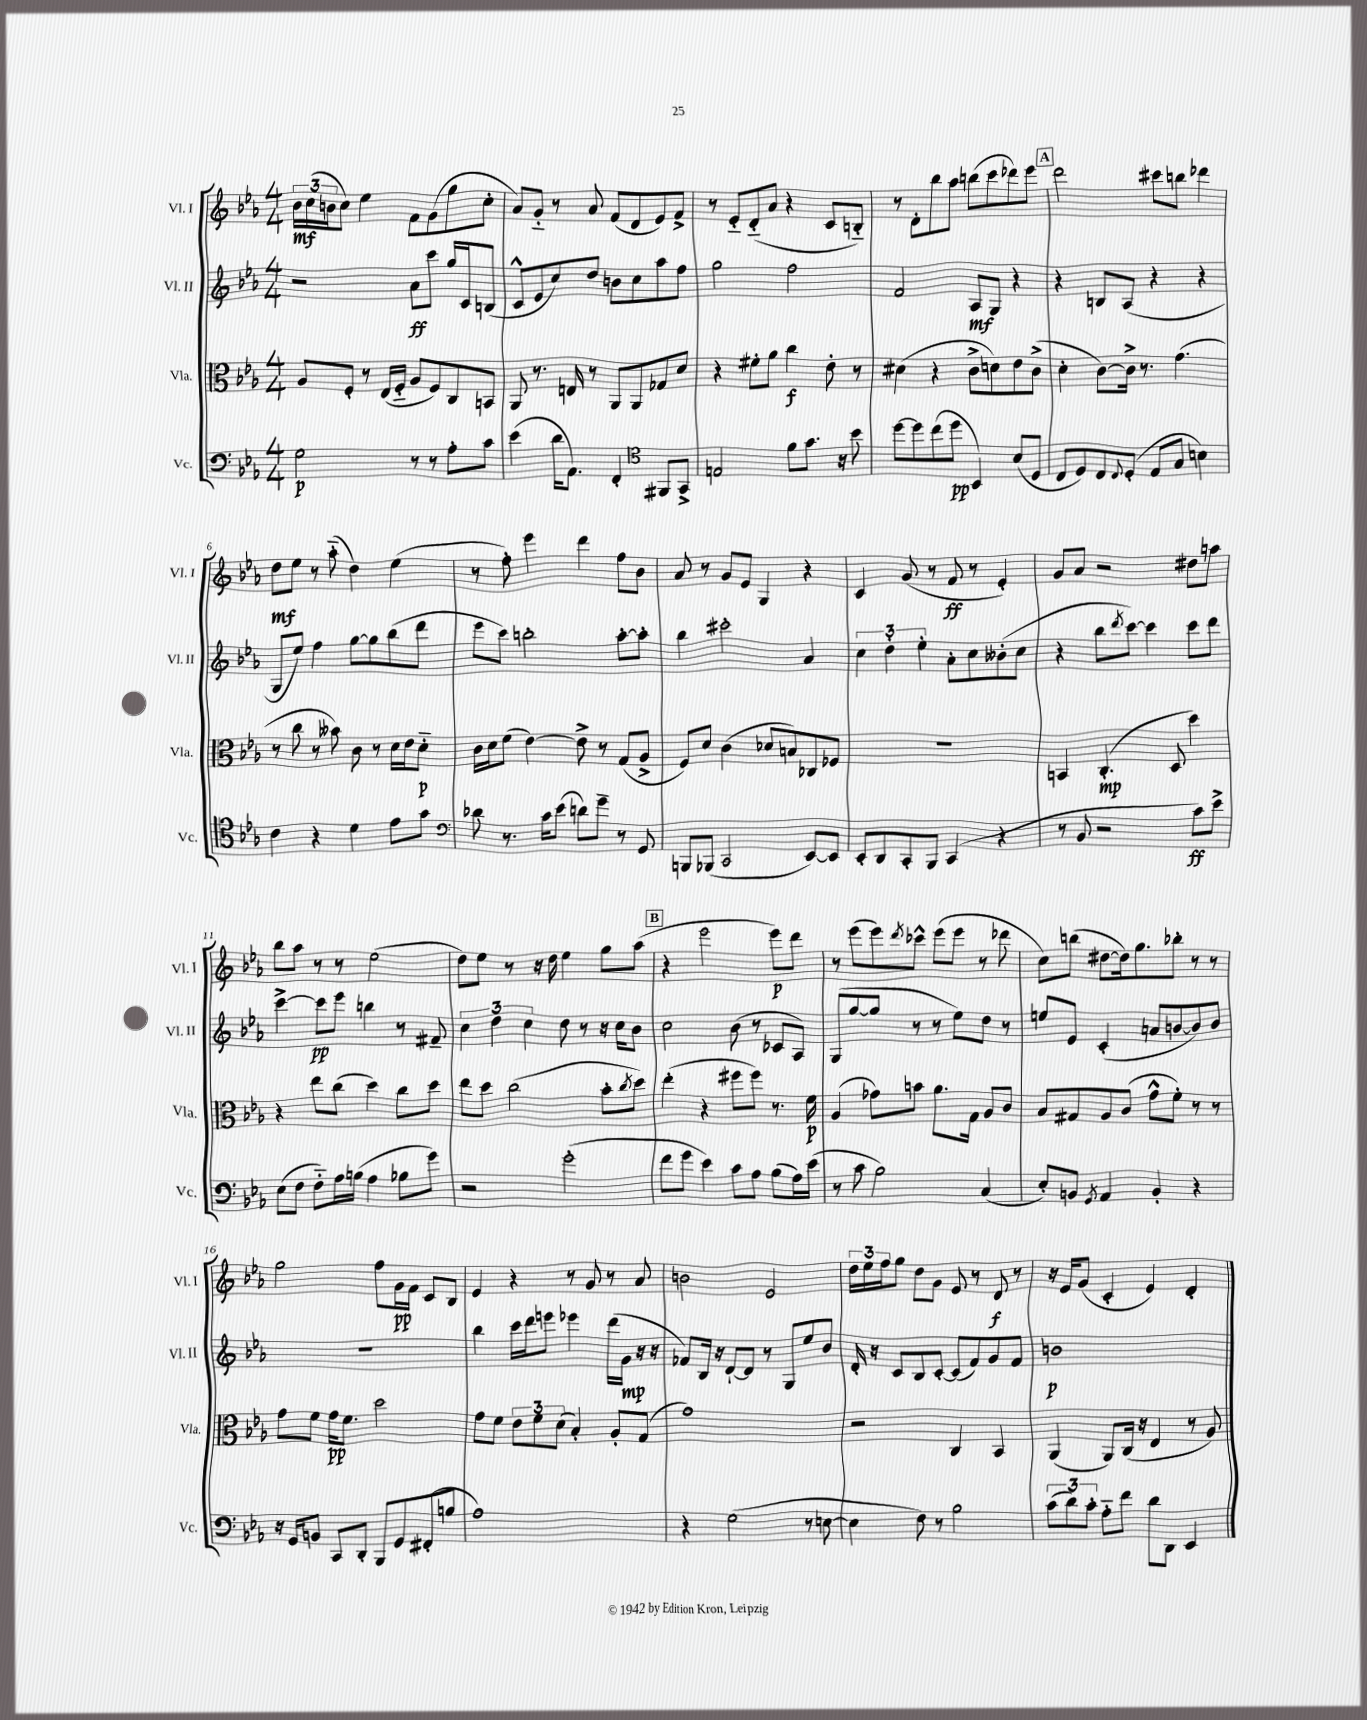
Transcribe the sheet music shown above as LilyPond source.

<<
\new StaffGroup <<
\new Staff = "s0" \with { instrumentName = "Vl. I" shortInstrumentName = "Vl. I" } {
    \clef treble \key ees \major \numericTimeSignature \time 4/4
    \tuplet 3/2 { bes'16\mf c''16( b'16 } c''8) ees''4 f'8 g'8( g''8 c''8-. |
    aes'8) g'8-_ r8 aes'8 f'8( d'8 ees'8) f'8-> |
    r8 ees'8-_ d'8-_( aes'8 r4 c'8 b8-_) |
    r8 d'8-. bes''8 aes''8 b''8( c'''8 des'''8) ees'''8 |
    \mark \markup { \box "A" } d'''2 cis'''8 b''8 des'''4 |
    d''8\mf ees''8 r8 aes''8-_( d''4) ees''4( |
    r8 f''8-.) ees'''4 d'''4 f''8 bes'8 |
    aes'8 r8 g'8 ees'8 g4 r4 |
    c'4 g'8( r8 f'8\ff r8 ees'4-.) |
    g'8 aes'8 r2 dis''8 a''8 |
    bes''8 aes''8 r8 r8 ees''2( |
    d''8) ees''8 r8 r16 d''16 ees''4 g''8 aes''8( |
    \mark \markup { \box "B" } r4 ees'''2 ees'''8\p) d'''8 |
    r8 ees'''8( ees'''8) \acciaccatura { d'''8 } ces'''8-^ ees'''8( ees'''8 r8 des'''8 |
    c''8) b''8( dis''8~ dis''16) g''8. bes''8-. r8 r8 |
    g''2 f''8 g'16\pp f'16 c'8 bes8 |
    ees'4 r4 r8 g'8 r8 aes'8 |
    b'2 ees'2 |
    \tuplet 3/2 { d''16 ees''16 f''16 } g''8 d''8 g'8 ees'8 r8 d'8\f r8 |
    r16 ees'16 g'8( c'4-. ees'4) d'4-. \bar "|." |
}
\new Staff = "s1" \with { instrumentName = "Vl. II" shortInstrumentName = "Vl. II" } {
    \clef treble \key ees \major \numericTimeSignature \time 4/4
    r2 aes'8\ff c'''8 g''16 c'16 b8( |
    c'8-^ ees'8 c''8) d''8 b'8 c''8 aes''8 f''8 |
    g''2 f''2 |
    f'2 aes8\mf g8 r4 |
    \mark \markup { \box "A" } r4 b8 aes8( r4 r4 |
    g8 ees''8) f''4 g''8~ g''8 bes''8( d'''8 |
    ees'''8 c'''8) b''2-. aes''8~-. aes''8-. |
    bes''4 cis'''2-. aes'4 |
    \tuplet 3/2 { c''4 d''4-. ees''4-. } aes'8-. c''8 beses'8-.( c''8 |
    r4 bes''8 \acciaccatura { d'''8 } c'''8~) c'''4 c'''8 d'''8 |
    c'''4~-> c'''8\pp ees'''8 b''4 r8 fis'8-- |
    \tuplet 3/2 { c''4 d''4 c''4 } d''8 r8 r16 c''16 bes'8 |
    \mark \markup { \box "B" } c''2 bes'8( r8 ces'8 aes8) |
    g8( g''8~ g''8 r8 r8 ees''8) d''8 r8 |
    e''8 ees'8 c'4-.( a'8 b'8~ b'8) b'8 |
    R1 |
    bes''4 c'''16 d'''16 e'''8 ees'''4 d'''16( g'16\mp r16 r16 |
    fes'8) bes16 r16 d'8~-! d'8 r8 g8 ees''8 bes'8 |
    d'16-. r16 c'8 bes8 c'8~-. c'8( f'8) g'8 f'8 |
    b'1\p \bar "|." |
}
\new Staff = "s2" \with { instrumentName = "Vla." shortInstrumentName = "Vla." } {
    \clef alto \key ees \major \numericTimeSignature \time 4/4
    aes8 f8-. r8 ees16( f16-_ aes8 f8) c8 b,8 |
    aes,8 r8. e16 r8 aes,8 aes,8 ges8 d'8 |
    r4 fis'8-. aes'8 c''4\f ees'8-. r8 |
    dis'4( r4 c'8-> d'8) ees'8 c'8->( |
    \mark \markup { \box "A" } d'4-. c'8~) c'16-> r8. g'4.( |
    r8 c''8 r8 beses'8) c'8 r8 d'16 ees'16 d'8-_\p |
    c'16 d'16 f'8( ees'4~) ees'8-> r8 g8( aes8-> |
    f8) d'8 c'4( des'8 b8) ces8 fes8 |
    R1 |
    b,4 c4.-.\mp( d8 d''4) |
    r4 ees''8 c''8( d''4) c''8 d''8 |
    ees''8 d''8 c''2( bes'8-. \acciaccatura { c''8 } d''8) |
    \mark \markup { \box "B" } ees''4-.( r4 fis''8 fis''8) r8. f'16\p |
    aes4( ges'8) b'8 aes'8. g16 aes8 c'8 |
    bes8 gis8 aes8 c'8( g'8-^ f'8-.) r8 r8 |
    g'8 f'8 g'16\pp f'8. d''2 |
    g'8 f'8 \tuplet 3/2 { ees'8 f'8 d'8( } bes4-.) aes8-. g8( |
    g'1) |
    r2 c4 bes,4 |
    aes,4( aes,8) c16( r16 ees4 r8 aes8) \bar "|." |
}
\new Staff = "s3" \with { instrumentName = "Vc." shortInstrumentName = "Vc." } {
    \clef bass \key ees \major \numericTimeSignature \time 4/4
    g2\p r8 r8 aes8-. c'8 |
    ees'4( d'16 aes,8.) f,4-. \clef tenor fis,8 g,8-> |
    e2 f'8 g'8. r16 bes'8 |
    d''8~ d''8 c''8( d''8\pp bes,4) bes8( d8 |
    \mark \markup { \box "A" } c8 d8) c8 \appoggiatura { c8 } d8-.( ees8 g8 b4) |
    c'4 r4 d'4 ees'8 g'8 |
    \clef bass des'8 r8. c'16 ees'8( d'8) g'8-- r8 g,8 |
    b,,8 bes,,8( c,2 ees,8~) ees,8 |
    ees,8-. d,8 c,8-. bes,,8 c,4( r4 |
    r8 bes,8 r2 c'8\ff) ees'8-> |
    ees8( f8 f8-_) aes16 b16( aes4 bes8 g'8) |
    r2 g'2-.( |
    \mark \markup { \box "B" } f'8 g'8 ees'4) c'8 aes8 bes8( aes16) ees'16( |
    r8 c'8 bes2) c4( |
    ees8-.) b,8 \acciaccatura { g,8 } aes,4 b,4-. r4 |
    r16 g,16 b,8 c,8 d,8-. bes,,8 g,8 fis,8-.( b8 |
    aes1) |
    r4 g2( r8 e8~ |
    e4 f8) r8 bes2 |
    \tuplet 3/2 { c'8( d'8) c'8-. } aes8-_ f'8 d'8 d,8 ees,4 \bar "|." |
}
>>
>>
